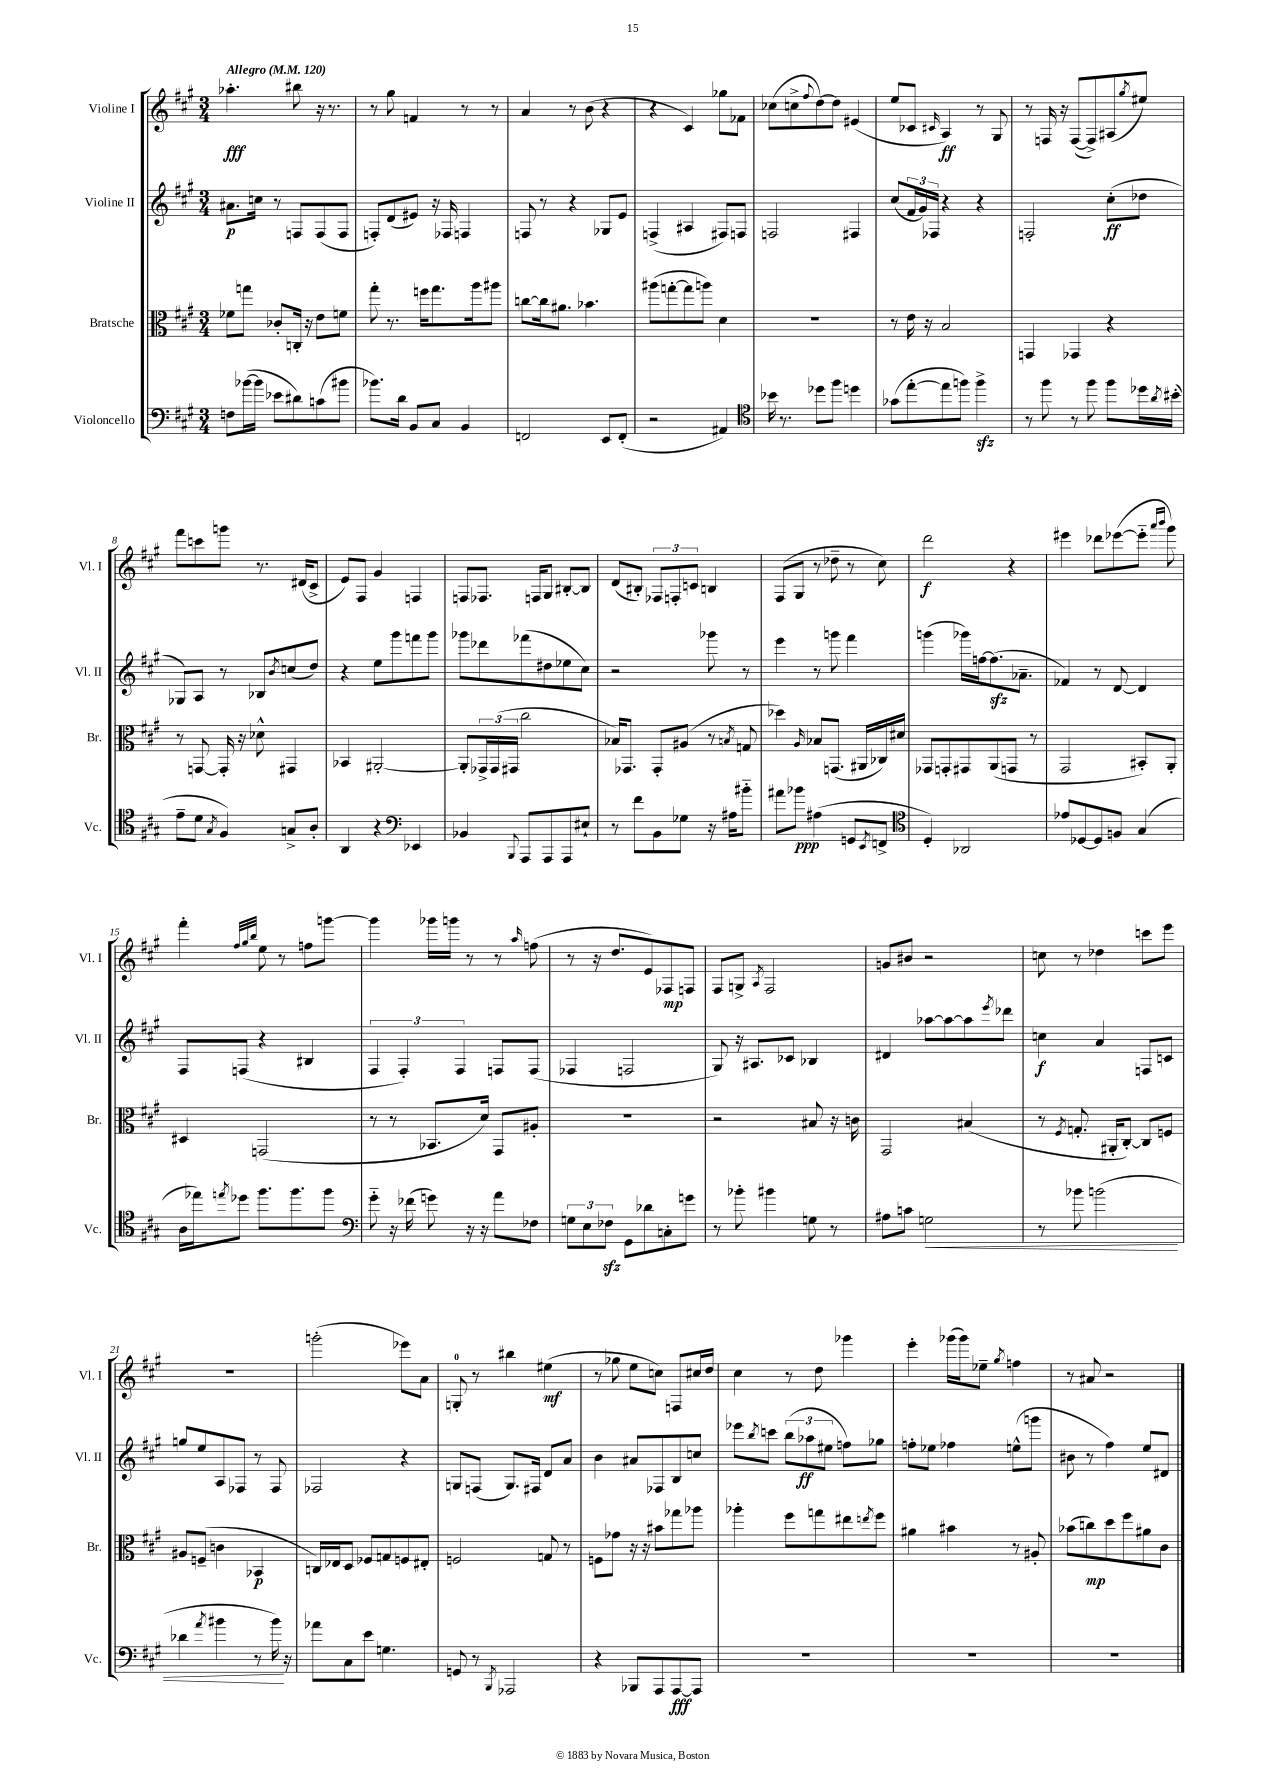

**kern	**kern	**kern	**kern
*staff4	*staff3	*staff2	*staff1
*clefF4	*clefC3	*clefG2	*clefG2
*k[f#c#g#]	*k[f#c#g#]	*k[f#c#g#]	*k[f#c#g#]
*M3/4	*M3/4	*M3/4	*M3/4
*MM120	*MM120	*MM120	*MM120
8F	8f-	8.a#	4.aa-'
([16b-	8gg	.	.
16b-]	.	16cc	.
8e-	8c-'	8r	.
8d#)	16C'	8F	8bb#
.	16r	.	.
(8c	8e	(8F	16r
.	.	.	8.r
8b#	8f	8F	.
=	=	=	=
8.b-)	8gg#'	8F')	8r
.	8.r	(8d	8gg#
16d	.	.	.
8BB	.	8e#)	4f
.	16ff	.	.
8C#	8.gg#	16r	.
.	.	16F-	.
4BB	.	4F	8r
.	16aa	.	.
.	8aa#	.	8r
=	=	=	=
2FF	[8cc	8F	4a
.	16cc]	8r	.
.	8.a#	.	.
.	.	4r	8r
.	4.b-	.	(8b
8EE	.	8G-	4r
(8FF'	.	8e	.
=	=	=	=
2r	(8aa#	(4F^	4r
.	[8gg'	.	.
.	8gg]	4A#	4c#)
.	8aa)	.	.
4AA#)	4d	8F#)	8gg-
.	.	8F	8f-
=	=	=	=
*clefC4	*	*	*
16b-	2.r	2F	(8cc-
8.r	.	.	.
.	.	.	8cc^
.	.	.	8qqff#
8dd-	.	.	[8dd)
8ff#	.	.	8dd]
4dd	.	4F#	(4e#
=	=	=	=
(8g-	8r	(8cc#	8ee
[8ee'	16e	24f#	8c-
.	.	24g#)	.
.	16r	.	.
.	.	24F-	.
.	.	.	16qqc#
8ee]	2B	4r	4A)
8ff)	.	.	.
4ff^	.	4r	8r
.	.	.	8G#
=	=	=	=
8r	4GG	2F'	8r
8ff#	.	.	16F
.	.	.	16r
8r	4GG-	.	([8F
8ff#	.	.	8F^])
8ff#	4r	(8cc#'	(8A#
.	.	.	8qgg#
16dd-	.	8dd-	8ee#)
8qa	.	.	.
(16b#'	.	.	.
=	=	=	=
8e~	8r	8G-)	8fff#
8d	[8GG	8A	8ccc
8qG#	.	.	.
4F#)	16GG']	8r	8ggg
.	16r	.	.
.	8d-^^	8B-	8.r
.	.	8qb	.
8G^	4GG#	(8cc	.
.	.	.	(16d#
8A'	.	8dd)	8c#^
=	=	=	=
4AA	4BB-	4r	8e)
.	.	.	8F#
4r	[2AA#'	8ee	4g#
.	.	8ggg#	.
*clefF4	*	*	*
4EE-	.	8fff	4F
.	.	8ggg#	.
=	=	=	=
4BB-	8AA#']	8ggg-	8F
.	24GG-^	8ddd-	8.F-
.	(24GG-	.	.
.	24GG#	.	.
8qqBBB	.	.	.
8AAA	2cc#	(8fff-	.
.	.	.	16F
8AAA	.	8dd#	8G#
8AAA	.	8ee-	[8B#'
8E#`	.	8cc#)	8B#]
=	=	=	=
8r	16B-)	2r	(8d
.	8.GG-	.	.
8f#	.	.	8B#')
8BB	8GG-'	.	12F-
.	.	.	12F'
8G-	(8A#	.	.
.	.	.	12c
16r	8r	8ggg-	4B
16A#	.	.	.
.	8qB	.	.
8b#'~	8G	8r	.
=	=	=	=
8a#	4dd-)	4eee	(8F#
8b-	.	.	8G#
.	16qqA	.	.
(4A#	8B-	8r	8r
.	(8.GG	8ggg	8dd-~
8GG	.	4fff#	8r
.	16AA#	.	.
8qEE	.	.	.
8FF^	16C-)	.	8cc#)
.	16d#	.	.
=	=	=	=
*clefC4	*	*	*
4D')	8GG-	(4ggg	2ddd
.	8GG'	.	.
2AA-	8GG#	16ggg-)	.
.	.	[16ff	.
.	(8AA	(8.ff]	.
.	8GG	.	4r
.	.	8.a-~	.
.	8r	.	.
=	=	=	=
8e-	2GG#	4f-)	4eee#
[8D-	.	.	.
8D-]	.	8r	8ddd-
8F	.	[8d	([8eee-
(4G#	8BB#')	4d]	8eee-'~]
.	.	.	16qqaaa
.	.	.	16qqbbb
.	8AA'	.	8ggg#)
=	=	=	=
16A	4D#	8F#	4fff#'
16ee-)	.	.	.
8qee	.	.	.
8dd-	.	(8F	.
.	.	.	32qqff#
.	.	.	32qqgg#
.	.	.	32qqbb
8.ff#	(2GG	4r	8ee
.	.	.	8r
8.ff#	.	.	.
.	.	4B#	8ff
8ff#	.	.	[8ggg
=	=	=	=
*clefF4	*	*	*
8g#'~	8r	6F#	4ggg]
16r	8r	.	.
.	.	6F#')	.
(16f-	.	.	.
8g)	8.BB-	.	16ggg-
.	.	.	16ggg
.	.	6F#	.
16r	.	.	8r
16r	16d)	.	.
8a	8GG#	8F	8r
.	.	.	16qqaa
8F-	8A#'	(8F	(8ff
=	=	=	=
12G	2.r	4F-	8r
12E	.	.	.
.	.	.	16r
12F-	.	.	.
.	.	.	8.dd
8GG#	.	2F	.
8d-	.	.	8e)
8C'	.	.	8F-
8g	.	.	8F
=	=	=	=
8r	2r	8G#)	8F#
8b-'	.	16r	8G^
.	.	8.A#	.
.	.	.	8qA
4b#	.	.	2F#
.	.	8c-	.
8G	8B#	4B-	.
8r	16r	.	.
.	16c	.	.
=	=	=	=
8A#	2GG#	4d#	8g
8c	.	.	8b#
2G	.	[8aa-	2r
.	.	8aa-_	.
.	(4B#	8aa-]	.
.	.	8qeee	.
.	.	8ddd-	.
=	=	=	=
8r	8r	4cc	8cc
.	8qF#	.	.
8b-	8.G'	.	8r
(2b	.	4a	4dd-
.	16AA#'	.	.
.	[8C#')	.	.
.	8C#]	8F	8ccc
.	8F	8c	8eee
=	=	=	=
4d-	8A#	8gg	2.r
.	(8F~	8ee	.
8qa	.	.	.
4b#	4c	8A	.
.	.	8F-	.
8r	4BB-	8r	.
16b#)	.	8F-	.
16r	.	.	.
=	=	=	=
8a-	16C)	2F-	(2ggg'
.	16E-	.	.
8C#	8D	.	.
8e	8F-	.	.
4.G	8G	.	.
.	8F	4r	8eee-)
.	8E#'	.	8a
=	=	=	=
8GG	2F	8G	8G'
8r	.	(8F	8r
8qBBB	.	.	.
2AAA-	.	8.G)	4bb#
.	.	16F#	.
.	8G	8d	(4ee#
.	8r	8a	.
=	=	=	=
4r	8F	4b	8r
.	8g-	.	8gg-
8BBB-	16r	8a#	8ee
.	16r	.	.
8AAA	8b#	8F-	8cc)
[8AAA	8gg-	8B	8F
8AAA]	8aa-	8cc	16cc#
.	.	.	16dd
=	=	=	=
2.r	4aa-'	8eee-	4cc#
.	.	8qbb	.
.	.	8ccc	.
.	8ff#	(12bb	8r
.	.	12aa-	.
.	8gg	.	8dd
.	.	12ee#	.
.	8ee#	8ff)	4ggg-
.	8qee	.	.
.	8ff#	8gg-	.
=	=	=	=
2.r	4a#	8ff'	4eee'
.	.	8ee-	.
.	4b#	4ff-	(16ggg-
.	.	.	16ggg-)
.	.	.	8ee-~
.	.	.	8qgg#
.	8r	(8ee^^	4ff
.	8A#'	8ggg	.
=	=	=	=
2.r	(8b-	8b#	8r
.	8cc)	8r	8a#
.	8dd	4ff#)	2r
.	8ff#	.	.
.	8a#	8ee	.
.	8c#	8d#	.
==	==	==	==
*-	*-	*-	*-
